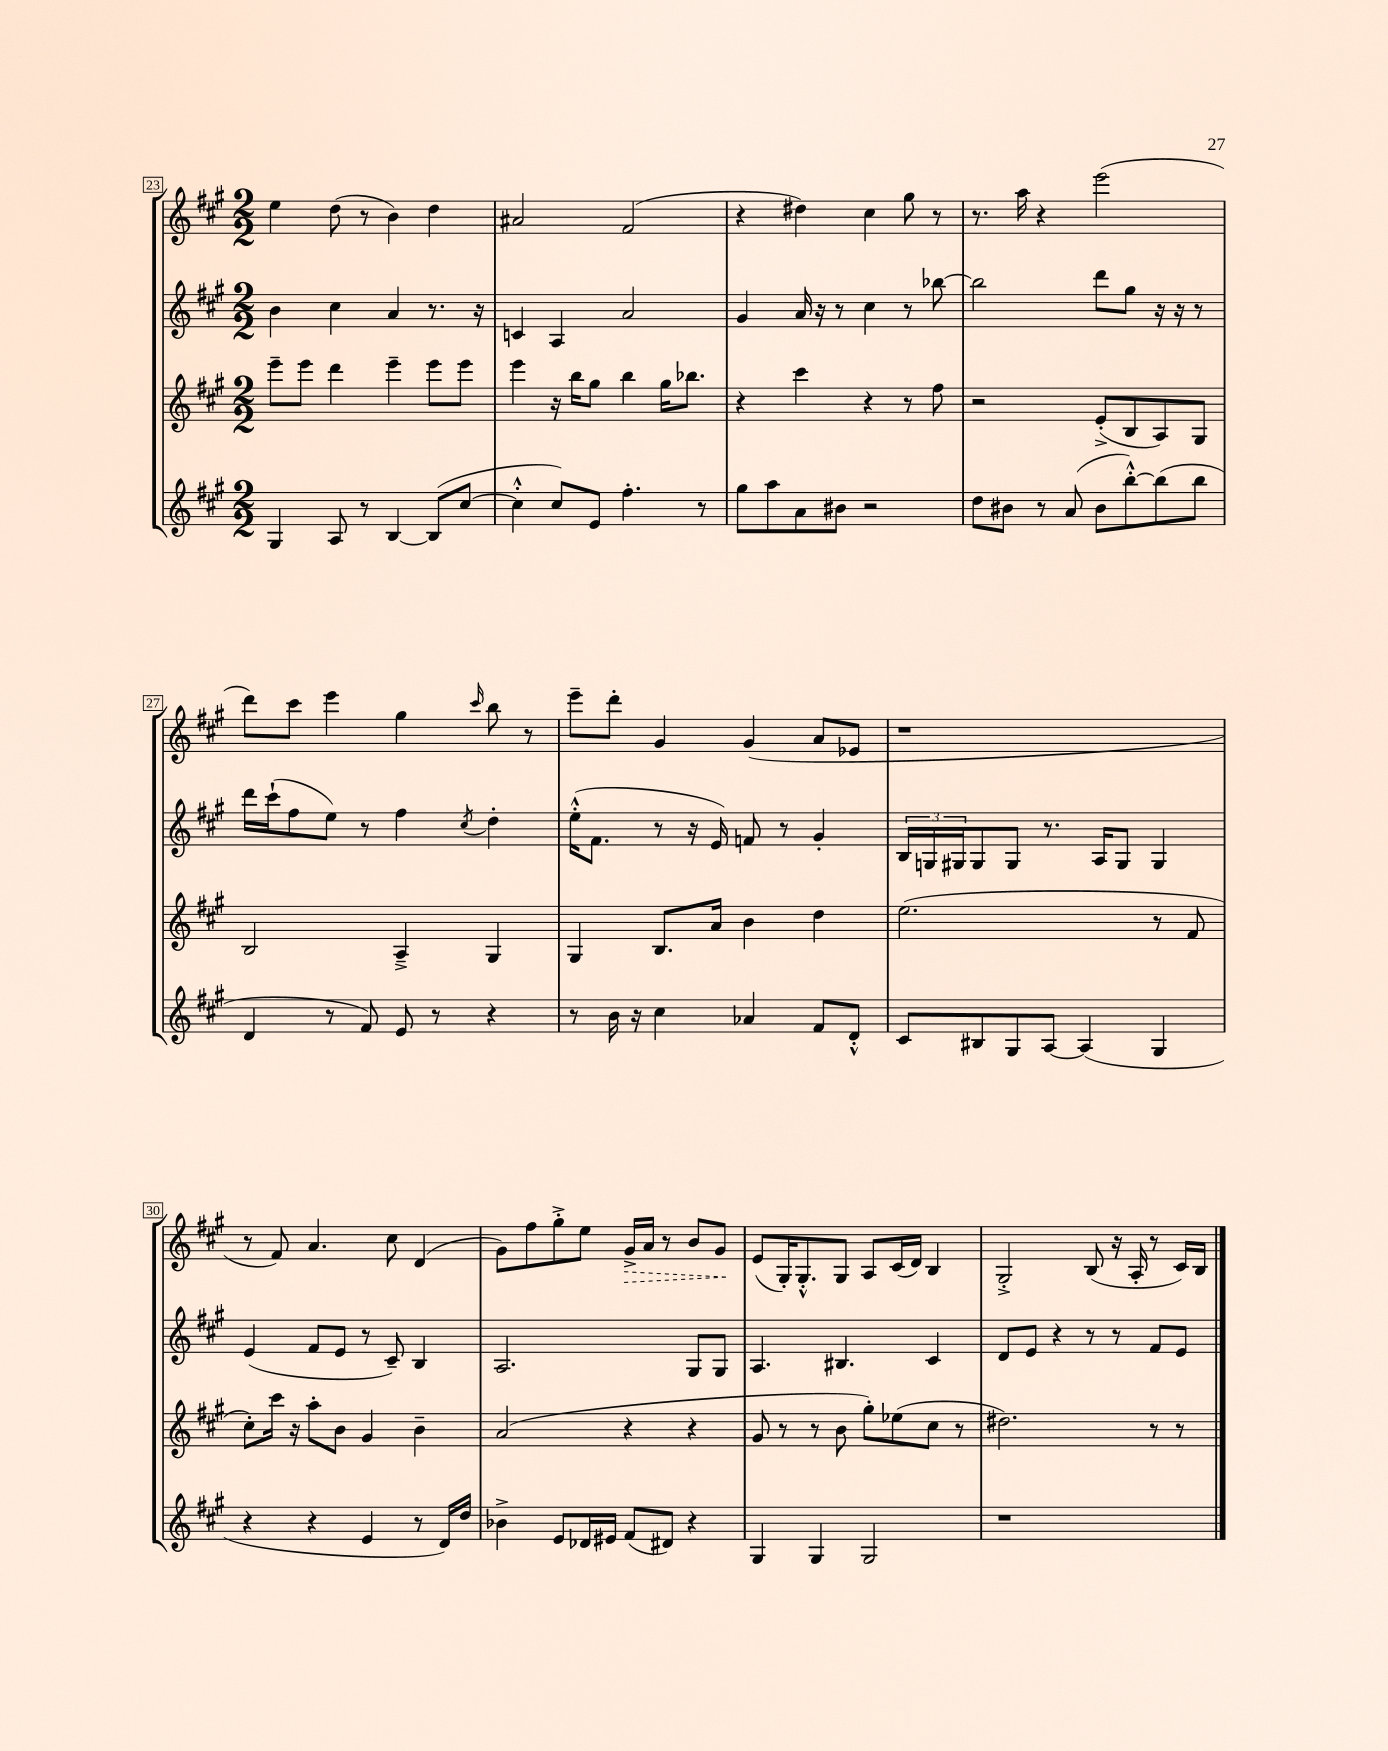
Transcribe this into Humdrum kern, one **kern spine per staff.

**kern	**kern	**kern	**kern
*staff4	*staff3	*staff2	*staff1
*clefG2	*clefG2	*clefG2	*clefG2
*k[f#c#g#]	*k[f#c#g#]	*k[f#c#g#]	*k[f#c#g#]
*M2/2	*M2/2	*M2/2	*M2/2
4G#	8eee~	4b	4ee
.	8eee	.	.
8A	4ddd	4cc#	(8dd
8r	.	.	8r
[4B	4eee~	4a	4b)
(8B]	8eee	8.r	4dd
[8cc#	8eee	.	.
.	.	16r	.
=	=	=	=
4cc#'^^]	4eee	4c	2a#
8cc#)	16r	4A	.
.	16bb	.	.
8e	8gg#	.	.
4.ff#'	4bb	2a	(2f#
.	16gg#	.	.
.	8.bb-	.	.
8r	.	.	.
=	=	=	=
8gg#	4r	4g#	4r
8aa	.	.	.
8a	4ccc#	16a	4dd#)
.	.	16r	.
8b#	.	8r	.
2r	4r	4cc#	4cc#
.	8r	8r	8gg#
.	8ff#	[8bb-	8r
=	=	=	=
8dd	2r	2bb-]	8.r
8b#	.	.	.
.	.	.	16aa
8r	.	.	4r
(8a	.	.	.
8b#	(8e'^	8ddd	(2eee
[8bb'^^)	8B	8gg#	.
(8bb]	8A)	16r	.
.	.	16r	.
8bb	8G#	8r	.
=	=	=	=
4d	2B	16ddd	8ddd)
.	.	(16ccc#`	.
.	.	8ff#	8ccc#
8r	.	8ee)	4eee
8f#)	.	8r	.
8e	4A~^	4ff#	4gg#
8r	.	.	.
.	.	8qcc#	16qqccc#
4r	4G#	4dd'	8bb
.	.	.	8r
=	=	=	=
8r	4G#	(16ee'^^	8eee~
.	.	8.f#	.
16b	.	.	8ddd'
16r	.	.	.
4cc#	8.B	8r	4g#
.	.	16r	.
.	16a	16e)	.
4a-	4b	8f	(4g#
.	.	8r	.
8f#	4dd	4g#'	8a
8d'^^	.	.	8e-
=	=	=	=
8c#	(2.ee	24B	1r
.	.	24G	.
.	.	24G#	.
8B#	.	8G#	.
8G#	.	8G#	.
[8A	.	8.r	.
(4A]	.	.	.
.	.	16A	.
.	.	8G#	.
4G#	8r	4G#	.
.	8f#	.	.
=	=	=	=
4r	8cc#')	(4e	8r
.	16ccc#	.	8f#)
.	16r	.	.
4r	8aa'	8f#	4.a
.	8b	8e	.
4e	4g#	8r	.
.	.	8c#~)	8cc#
8r	4b~	4B	(4d
16d)	.	.	.
16dd	.	.	.
=	=	=	=
4b-^	(2a	2.A	8g#)
.	.	.	8ff#
8e	.	.	8gg#'^
16d-	.	.	8ee
16e#	.	.	.
(8f#	4r	.	16g#^
.	.	.	16a
8d#)	.	.	8r
4r	4r	8G#	8b
.	.	8G#	8g#
=	=	=	=
4G#	8g#	4.A	(8e
.	8r	.	16G#')
.	.	.	8.G#'^^
4G#	8r	.	.
.	8b	4.B#	8G#
2G#	8gg#')	.	8A
.	(8ee-	.	(16c#
.	.	.	16d)
.	8cc#	4c#	4B
.	8r	.	.
=	=	=	=
1r	2.dd#)	8d	2G#'^
.	.	8e	.
.	.	4r	.
.	.	8r	(8B
.	.	8r	16r
.	.	.	16A'
.	8r	8f#	8r
.	8r	8e	16c#)
.	.	.	16B
==	==	==	==
*-	*-	*-	*-
